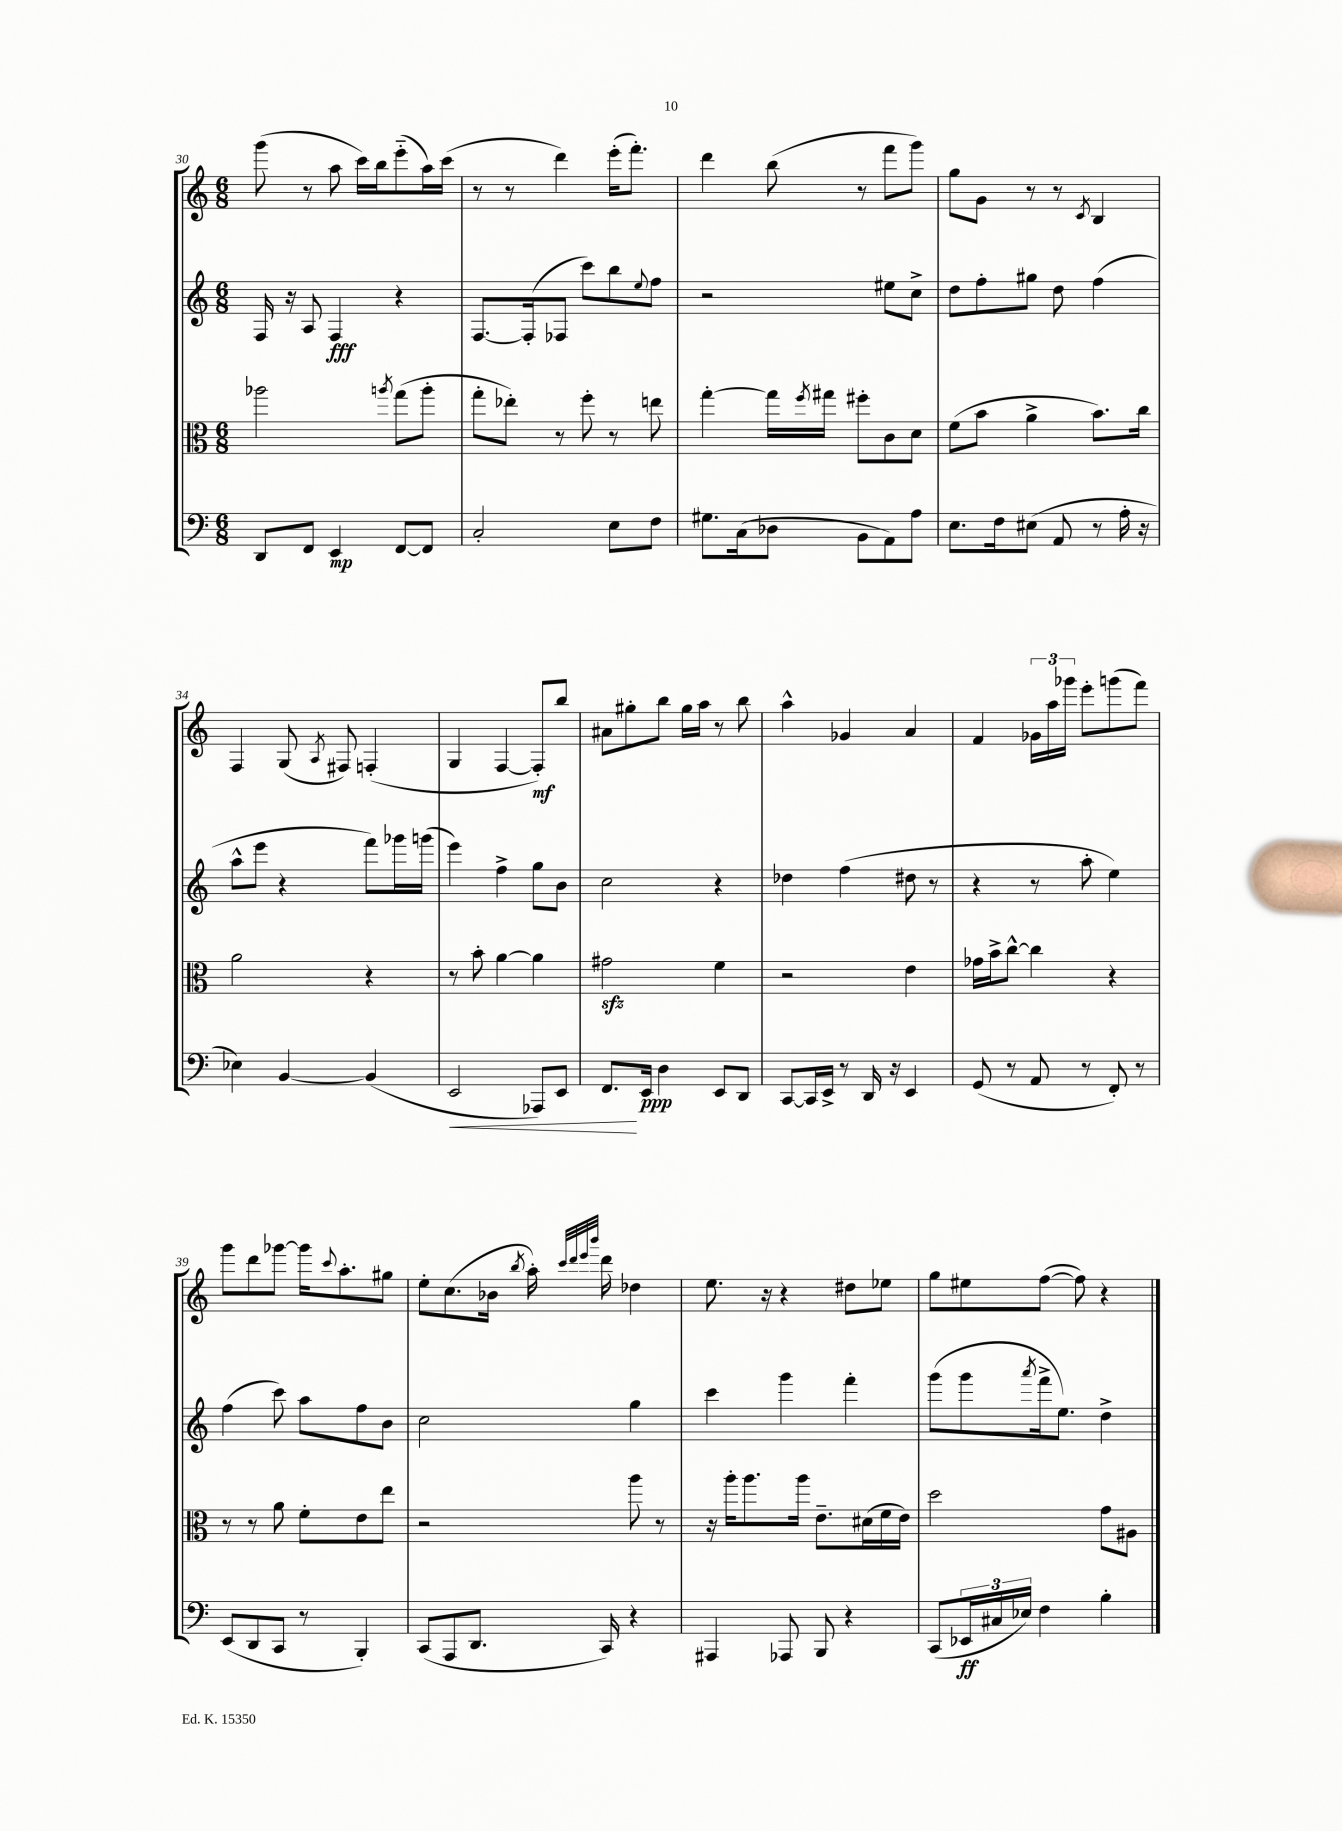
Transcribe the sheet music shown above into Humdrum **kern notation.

**kern	**kern	**kern	**kern
*staff4	*staff3	*staff2	*staff1
*clefF4	*clefC3	*clefG2	*clefG2
*k[]	*k[]	*k[]	*k[]
*M6/8	*M6/8	*M6/8	*M6/8
8DD	2aa-	16F	(8ggg
.	.	16r	.
8FF	.	8A	8r
4EE	.	4F	8aa
.	.	.	16ccc)
.	.	.	16bb
.	8qaa	.	.
[8FF	(8gg	4r	(8eee'~
8FF]	8aa'	.	16aa)
.	.	.	(16ccc
=	=	=	=
2C'	8gg'	[8.F	8r
.	8ee-')	.	8r
.	.	(16F']	.
.	8r	8F-	4ddd)
.	8ff'	8ccc)	.
8E	8r	8bb	(16eee'
.	.	.	8.fff')
.	.	8qqee	.
8F	8ee	8ff	.
=	=	=	=
8.G#	[4gg'	2r	4ddd
(16C	.	.	.
8D-	16gg]	.	(8bb
.	8qff	.	.
.	16gg#	.	.
8BB	8ff#'	.	8r
8AA)	8c	8ee#	8fff
8A	8d	8cc^	8ggg)
=	=	=	=
8.E	(8f	8dd	8gg
.	8b	8ff'	8g
16F	.	.	.
(8E#	4a^	8gg#	8r
8AA	.	8dd	8r
.	.	.	8qc
8r	8.b)	(4ff	4B
16A'	.	.	.
16r	16cc	.	.
=	=	=	=
4E-)	2a	8aa^^	4F
.	.	8eee	.
[4BB	.	4r	(8G
.	.	.	8qA
.	.	.	8F#)
(4BB]	4r	8fff)	(4F'
.	.	16ggg-	.
.	.	(16ggg	.
=	=	=	=
2EE	8r	4eee)	4G
.	8b'	.	.
.	[4a	4ff^	[4F
8AAA-)	4a]	8gg	8F'])
8EE	.	8b	8bb
=	=	=	=
8.FF	2g#	2cc	8a#
.	.	.	8gg#'
16EE	.	.	.
4D	.	.	8bb
.	.	.	16gg#
.	.	.	16aa
8EE	4f	4r	8r
8DD	.	.	8bb
=	=	=	=
[8CC	2r	4dd-	4aa^^
16CC]	.	.	.
16EE^	.	.	.
8r	.	(4ff	4g-
16DD	.	.	.
16r	.	.	.
4EE	4e	8dd#	4a
.	.	8r	.
=	=	=	=
(8GG	16g-	4r	4f
.	16b^	.	.
8r	[8cc^^	.	.
8AA	4cc]	8r	24g-
.	.	.	24aa
.	.	.	24ggg-
8r	.	8aa'	8eee'
8FF')	4r	4ee)	(8ggg
8r	.	.	8fff)
=	=	=	=
(8EE	8r	(4ff	8ggg
8DD	8r	.	8ddd
8CC	8a	8ccc)	[8ggg-
8r	8f'	8aa	16ggg-]
.	.	.	8qqccc
.	.	.	8.aa'
4BBB')	8e	8ff	.
.	8ee	8b	8gg#
=	=	=	=
(8CC	2r	2cc	8ee'
8AAA	.	.	(8.cc
8.DD	.	.	.
.	.	.	16b-
.	.	.	8qbb
.	.	.	16aa')
.	.	.	32qqccc
.	.	.	32qqddd
.	.	.	32qqeee
.	.	.	32qqbbb
16CC)	.	.	16ddd
4r	8aa	4gg	4dd-
.	8r	.	.
=	=	=	=
4AAA#	16r	4ccc	8.ee
.	16aa'	.	.
.	8.aa	.	.
.	.	.	16r
8AAA-	.	4ggg	4r
.	16aa	.	.
8BBB	8.e~	.	.
4r	.	4fff'	8dd#
.	(16d#	.	.
.	16f	.	8ee-
.	16e)	.	.
=	=	=	=
(8CC	2dd	(8ggg	8gg
24EE-	.	8ggg	8ee#
24C#	.	.	.
24E-)	.	.	.
.	.	8qaaa	.
4F	.	16fff^	([8ff
.	.	8.ee)	.
.	.	.	8ff])
4B'	8g	4dd^	4r
.	8A#	.	.
==	==	==	==
*-	*-	*-	*-
